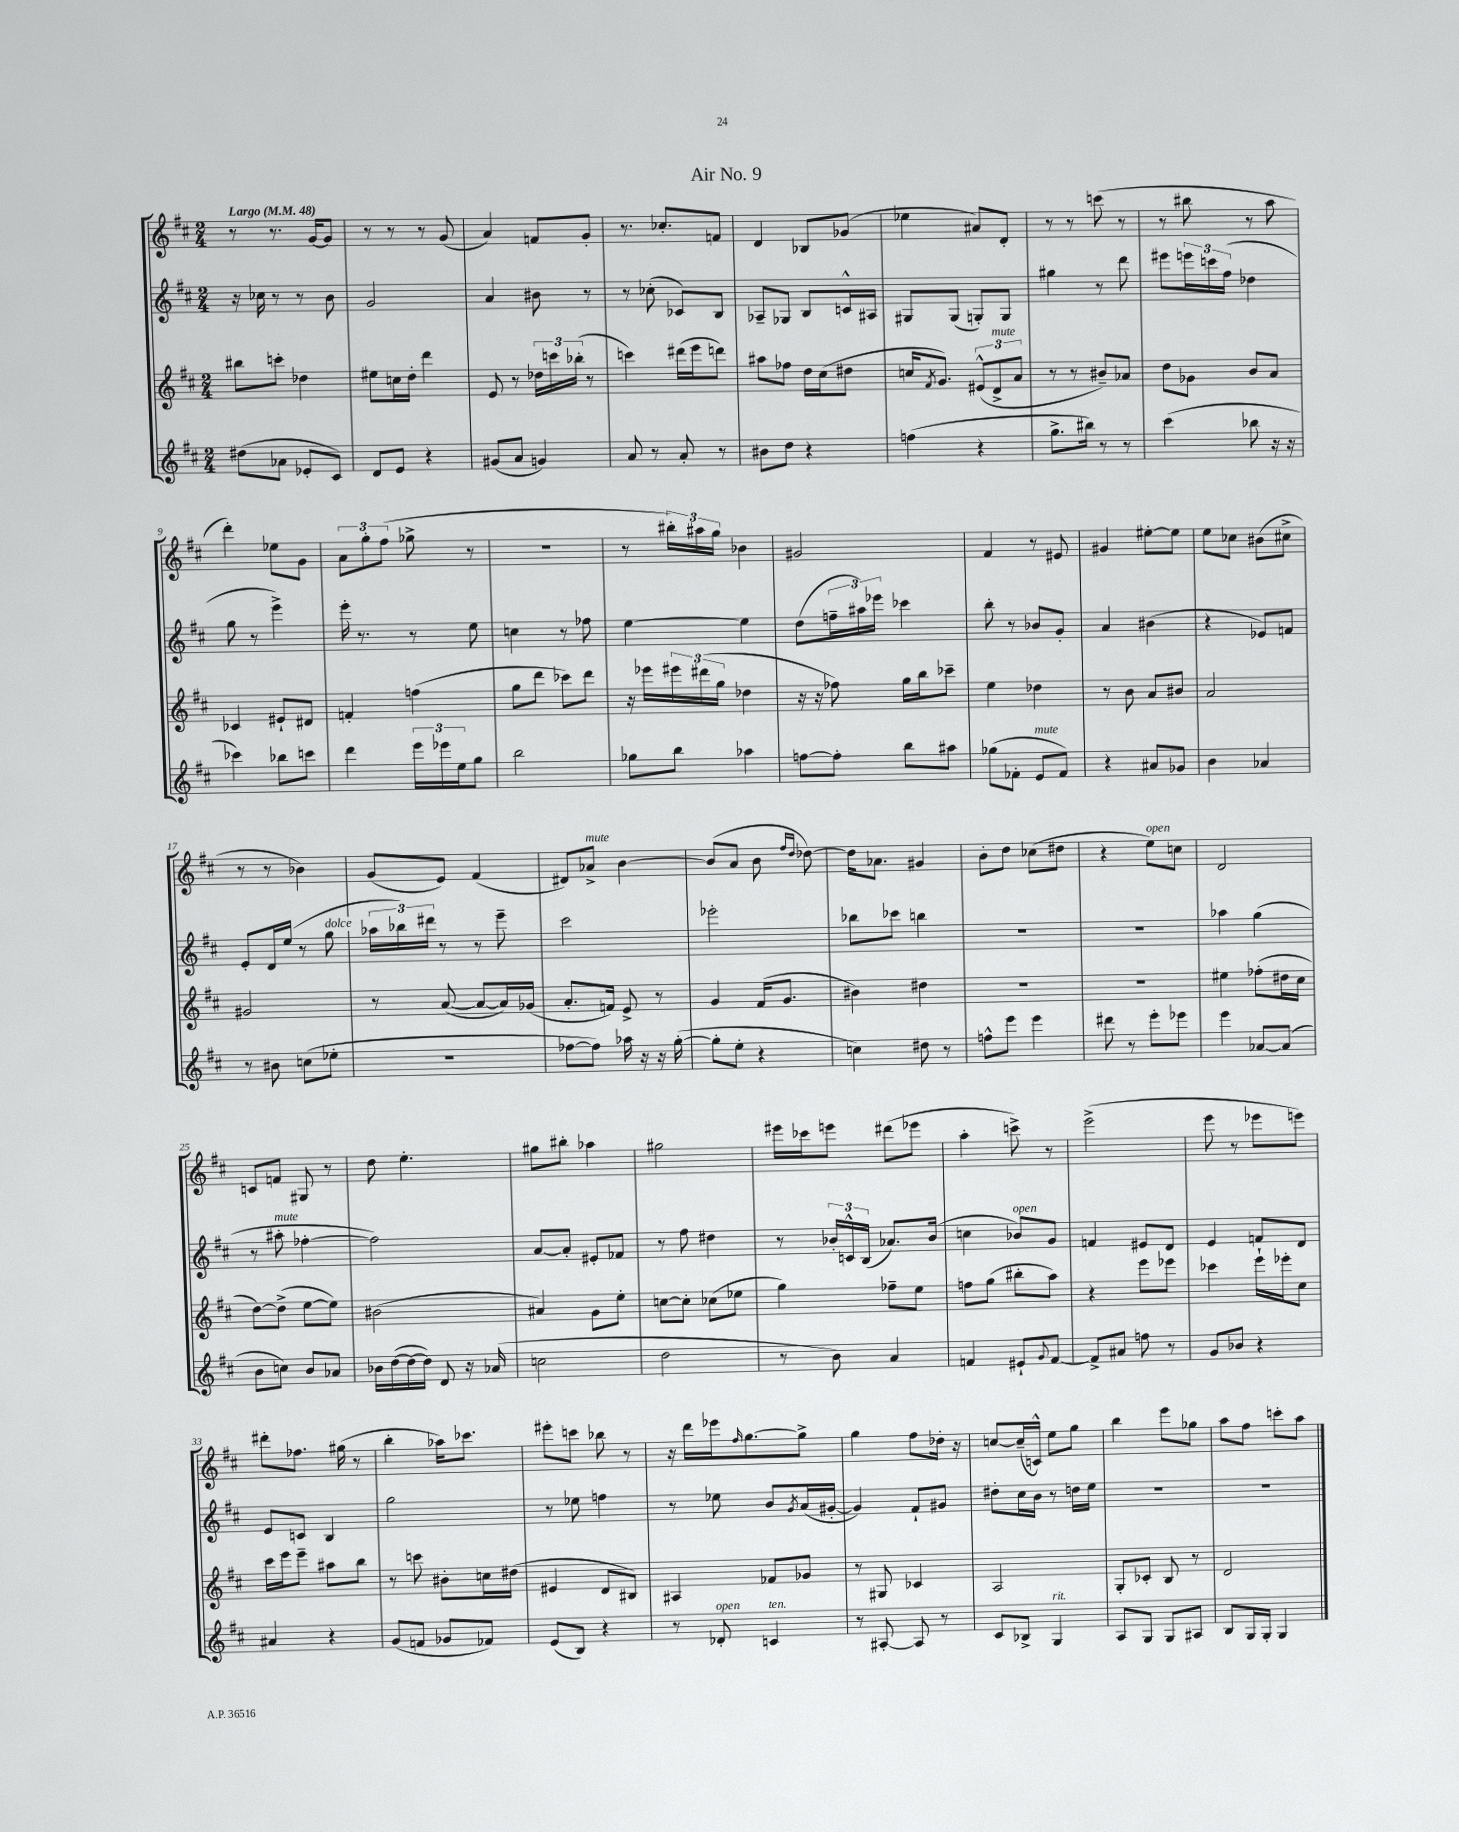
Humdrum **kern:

**kern	**kern	**kern	**kern
*staff4	*staff3	*staff2	*staff1
*clefG2	*clefG2	*clefG2	*clefG2
*k[f#c#]	*k[f#c#]	*k[f#c#]	*k[f#c#]
*M2/4	*M2/4	*M2/4	*M2/4
*MM48	*MM48	*MM48	*MM48
(8dd#	8bb#	16r	8r
.	.	16cc-	.
8a-	8ccc'	8r	8.r
8e-'	4dd-	8r	.
.	.	.	[16g
8c#)	.	8b	8g]
=	=	=	=
8d	8ee#	2g	8r
8e	16cc	.	8r
.	16dd'	.	.
4r	4ddd	.	8r
.	.	.	(8g
=	=	=	=
(8g#	8e	4a	4a)
8a	8r	.	.
4g)	24dd-	8b#	8f
.	24ccc	.	.
.	(24bb-'	.	.
.	8r	8r	8g'
=	=	=	=
8a	4ccc)	8r	8.r
8r	.	(8cc-'	.
.	.	.	8.cc-'
8a'	(16ddd#	8c-)	.
.	16eee	.	.
8r	8ddd)	8B	8f
=	=	=	=
8b#	8aa#	8A-~	4d
8dd	8ff-	8G-	.
4r	16dd	8B	8B-
.	(16cc#	.	.
.	8dd#	16c^^	(8g-
.	.	16A#	.
=	=	=	=
(4ff	16cc	8G#	4ee-
.	8qf#	.	.
.	8.g)	.	.
.	.	(8G#	.
4r	(12e#^^	8G')	8a#)
.	12d^	.	.
.	.	8G	8d'
.	12a	.	.
=	=	=	=
8.gg^	8r	4gg#	8r
.	8r	.	8r
16bb#)	.	.	.
8r	8b#~)	8r	(8ccc
8r	8a-	8ddd	8r
=	=	=	=
(4ccc#	8dd	8eee#	8r
.	8g-	24eee	8bb#
.	.	24ccc	.
.	.	(24ff#	.
8bb-	8b	4dd-	8r
16r	8a	.	8aa
16r	.	.	.
=	=	=	=
4ccc-)	4c-	8gg	4ddd')
.	.	8r	.
8bb-	8e#`	4eee^)	8ee-
8ccc	8d#	.	8g
=	=	=	=
4ddd	4f'	16eee'	12a
.	.	8.r	.
.	.	.	12gg'
.	.	.	(12ff#
24eee	(4ff	8r	8gg-^
24eee-	.	.	.
24ee	.	.	.
8gg	.	8ee	8r
=	=	=	=
2bb	8gg	4cc	2r
.	8ddd	.	.
.	8ccc-)	8r	.
.	8ddd	8ff-	.
=	=	=	=
8gg-	16r	[4ee	8r
.	16eee-	.	.
8bb	24eee#	.	24bb#')
.	(24ddd#	.	24aa#
.	24gg	.	24gg
4aa-	4dd-	4ee]	4b-
=	=	=	=
[8ff	16r	(8dd	2g#
.	16r	.	.
8ff']	8ff-)	24ff~	.
.	.	24aa#)	.
.	.	24eee-	.
8bb	16gg	4ccc-	.
.	16bb	.	.
8aa#	8ccc-~	.	.
=	=	=	=
(8gg-	4ee	8bb'	4f#
8f-'	.	8r	.
8e	4dd-	8b-	8r
8f-)	.	8g'	8e#
=	=	=	=
4r	8r	4a	4g#
.	8b	.	.
8a#	8a	(4b#	[8ee#'
8g-	8b#	.	8ee#]
=	=	=	=
4b	2a	4r	8ee
.	.	.	8cc-
4a-	.	8e-)	(8b#
.	.	8f	8cc#^
=	=	=	=
8r	2g#	8e'	8r
8b#	.	16d	8r
.	.	(16ee	.
(8cc	.	8r	4b-)
8ee-'	.	8gg	.
=	=	=	=
2r	8r	24aa-	(8g
.	.	24bb-)	.
.	.	24ddd#	.
.	([8a	8r	8e)
.	8a_	8r	(4f#
.	16a])	8eee~	.
.	(16g-	.	.
=	=	=	=
[8ff-	8.a'	2ccc#	8d#)
8ff-])	.	.	8a-^
.	16f)	.	.
16aa-	8e^	.	[4b
16r	.	.	.
16r	8r	.	.
([16gg'	.	.	.
=	=	=	=
8gg']	4g	2eee-'	(8b]
8ee'	.	.	8a
4r	(16f#	.	8b
.	8.g	.	.
.	.	.	16qqff#
.	.	.	16qqdd
.	.	.	[8dd-)
=	=	=	=
4cc)	4b#)	8bb-	16dd-]
.	.	.	8.a-
.	.	8ccc-	.
8dd#	4dd#	4bb	4g#
8r	.	.	.
=	=	=	=
8ff^^	2r	2r	8b'
8eee	.	.	8dd
4eee	.	.	(8cc-
.	.	.	8dd#
=	=	=	=
8ddd#	2r	2r	4r
8r	.	.	.
8eee'	.	.	8ee)
8eee-	.	.	8cc
=	=	=	=
4eee	4ee#	4aa-	2d
[8a-	(8ff-'	(4gg	.
(8a-]	16dd#	.	.
.	16cc#	.	.
=	=	=	=
8b	[8dd)	8r	8c
8cc)	(8dd^]	8aa#'	8f
8b	[8ee	[4ff-'	8G#
8a-	8ee])	.	8r
=	=	=	=
16b-	(2b#	2ff-])	8dd
([16dd	.	.	.
16dd_	.	.	4.ee'
16dd])	.	.	.
8d	.	.	.
16r	.	.	.
(16a-	.	.	.
=	=	=	=
2cc	4a#)	[8a	8gg#
.	.	8a']	8bb#'
.	8g	8e#'	4aa-
.	8ee'	8f-	.
=	=	=	=
2dd	[8cc	8r	2gg#
.	8cc']	8ff#	.
.	(8cc-	4dd#	.
.	8ee-	.	.
=	=	=	=
8r	4gg)	8r	16eee#
.	.	.	16ccc-
8b)	.	24b-'	8eee
.	.	24c^^	.
.	.	(24B	.
4a	8ff-~	8.a-)	(8ddd#
.	8ee	.	8eee-
.	.	(16b-	.
=	=	=	=
4f	8ff	4cc	4aa'
.	(8gg	.	.
8e#`	8bb#'	8b-)	8ccc^)
8qqg	.	.	.
[8f	8aa)	8g	8r
=	=	=	=
8f^]	4r	4f	(2eee^
8a#	.	.	.
8ff	8eee	8e#	.
8r	8eee-	8d	.
=	=	=	=
8g	4ccc-	4e	8eee
8b-	.	.	8r
4r	16eee`	8f	8eee-
.	16eee-'	.	.
.	8cc#	8d	8eee)
=	=	=	=
4a#	16ccc#	8e	8ddd#'
.	16eee	.	.
.	8eee~	8c	8.ff-
4r	8aa#	4B	.
.	.	.	(16gg#
.	8bb	.	8r
=	=	=	=
(8g	8r	2gg	4bb'
8f	8ccc	.	.
8g-	8b#'	.	16aa-)
.	.	.	8.ccc-
8f-)	16cc	.	.
.	(16dd#	.	.
=	=	=	=
(8e	4e#	8r	8eee#'
8B)	.	8ee-	8ccc
4r	8d	4ff	8bb-
.	8B#)	.	8r
=	=	=	=
8r	4A#	8r	16r
.	.	.	16ddd
8d-'	.	8ee-	16eee-
.	.	.	16qqff#
.	.	.	[8.gg
4c	8f-	8b	.
.	.	8qg	.
.	8g-	(16a	8gg^]
.	.	[16g#'	.
=	=	=	=
8r	8r	4g#])	4gg
[8A#'	8G#	.	.
8A#]	4c-	8f#`	8ff#
8r	.	8g#	16dd-'
.	.	.	16r
=	=	=	=
8c#	2A	8dd#'	[8cc
8B-^	.	16cc#	(16cc~]
.	.	16b	16c^^)
4G	.	8r	8ee
.	.	16dd	8gg
.	.	16ee	.
=	=	=	=
8A	8G'	2r	4bb
8G	8c-'	.	.
8G	8B	.	8eee
8A#	8r	.	8gg-
=	=	=	=
8B	2d	2r	8aa
16G	.	.	8ff#
16G'	.	.	.
4G	.	.	8ccc'
.	.	.	8aa
==	==	==	==
*-	*-	*-	*-
